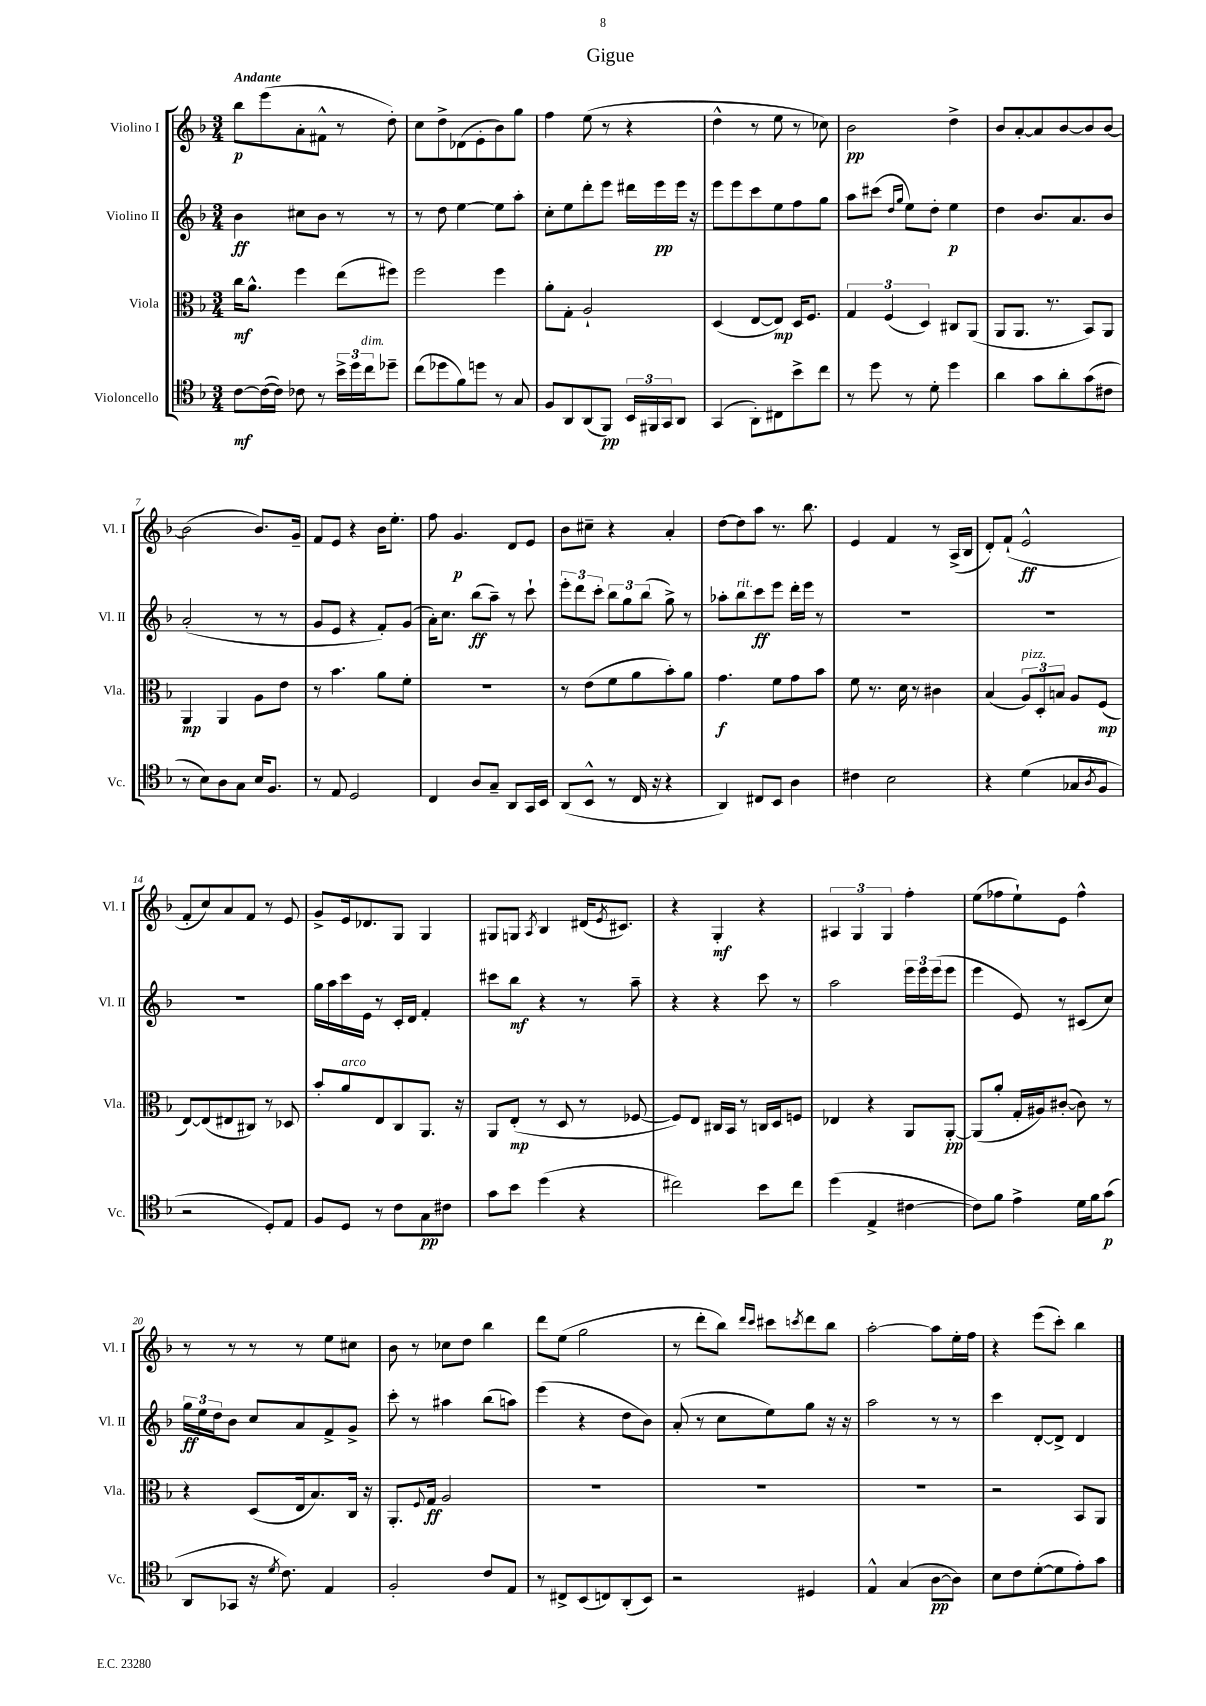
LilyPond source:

\header { title = "Gigue" }
<<
\new StaffGroup <<
\new Staff = "s0" \with { instrumentName = "Violino I" shortInstrumentName = "Vl. I" } {
    \clef treble \key f \major \numericTimeSignature \time 3/4 \tempo "Andante"
    bes''8\p e'''8( a'8-. fis'8-^ r8 d''8-.) |
    c''8 d''8-> des'8( e'8-. bes'8) g''8 |
    f''4 e''8( r8 r4 |
    d''4-^ r8 e''8 r8 ces''8) |
    bes'2\pp d''4-> |
    bes'8 a'8~-. a'8 bes'8~ bes'8 bes'8~ |
    bes'2( bes'8.) g'16-- |
    f'8 e'8 r4 bes'16 e''8.-. |
    f''8 g'4.\p d'8 e'8 |
    bes'8 cis''8-- r4 a'4-. |
    d''8~ d''8 a''8 r8. bes''8. |
    e'4 f'4 r8 a16->( bes16 |
    d'8-.) f'8-!( e'2-^\ff |
    f'8-. c''8) a'8 f'8 r8 e'8 |
    g'8-> e'16 des'8. g8 g4 |
    gis8 g8 \acciaccatura { a8 } bes4 dis'16( \acciaccatura { e'8 } cis'8.) |
    r4 g4-.\mf r4 |
    \tuplet 3/2 { ais4 g4 g4 } f''4-. |
    e''8( fes''8 e''8-!) e'8 fes''4-^ |
    r8 r8 r8 r8 e''8 cis''8 |
    bes'8 r8 ces''8 d''8 bes''4 |
    d'''8 e''8( g''2 |
    r8 d'''8-. bes''8) \grace { d'''16 c'''16 } cis'''8 \acciaccatura { c'''8 } d'''8 bes''8 |
    a''2~-. a''8 e''16-. f''16 |
    r4 e'''8( c'''8-.) bes''4 \bar "|." |
}
\new Staff = "s1" \with { instrumentName = "Violino II" shortInstrumentName = "Vl. II" } {
    \clef treble \key f \major \numericTimeSignature \time 3/4
    bes'4\ff cis''8 bes'8 r8 r8 |
    r8 d''8 e''4~ e''8 a''8-. |
    c''8-. e''8 d'''8-. e'''8 dis'''16 e'''16\pp e'''16 r16 |
    e'''8 e'''8 c'''8 e''8 f''8 g''8 |
    a''8 cis'''8( \grace { d''16 g''16 } e''8) d''8-. e''4\p |
    d''4 bes'8. a'8. bes'8 |
    a'2-.( r8 r8 |
    g'8 e'8 r4 f'8-.) g'8( |
    a'16-.) c''8. bes''8\ff( a''8--) r8 c'''8-! |
    \tuplet 3/2 { e'''8-. d'''8 c'''8-. } \tuplet 3/2 { bes''8 g''8 bes''8( } g''8->) r8 |
    aes''8-. bes''8^\markup { \italic "rit." } c'''8\ff e'''8 d'''16-. e'''16 r8 |
    R2. |
    R2. |
    R2. |
    g''16 a''16 c'''16 e'16 r8 c'16-. d'16 f'4-. |
    cis'''8 bes''8\mf r4 r8 a''8-- |
    r4 r4 c'''8 r8 |
    a''2 \tuplet 3/2 { e'''16 e'''16 e'''16( } e'''8 |
    e'''4 e'8) r8 cis'8( c''8) |
    \tuplet 3/2 { g''16\ff e''16 d''16 } bes'8 c''8 a'8 f'8-> g'8-> |
    c'''8-. r8 ais''4 bes''8( a''8) |
    e'''4( r4 d''8 bes'8) |
    a'8-.( r8 c''8 e''8) g''8 r16 r16 |
    a''2 r8 r8 |
    c'''4 d'8~-. d'8-> d'4 \bar "|." |
}
\new Staff = "s2" \with { instrumentName = "Viola" shortInstrumentName = "Vla." } {
    \clef alto \key f \major \numericTimeSignature \time 3/4
    c''16\mf a'8.-^ f''4 e''8( fis''8) |
    f''2 f''4 |
    a'8-. g8-. a2-! |
    d4( e8~ e8\mp) d16 f8. |
    \tuplet 3/2 { g4 f4( d4) } cis8 a,8( |
    a,8 a,8. r8. bes,8) a,8 |
    a,4\mp a,4 a8 e'8 |
    r8 bes'4. a'8 f'8-. |
    R2. |
    r8 e'8( f'8 a'8 bes'8-.) a'8 |
    g'4.\f f'8 g'8 bes'8 |
    f'8 r8. d'16 r8 cis'4 |
    bes4( \tuplet 3/2 { a8^\markup { \italic "pizz." }) d8-. b8 } a8 f8\mp( |
    e8~) e8( eis8 cis8) r8 des8 |
    bes'8-. a'8^\markup { \italic "arco" } e8 c8 a,8. r16 |
    a,8 e8-.\mp( r8 d8 r8 fes8~ |
    fes8) e8 cis16 bes,16 r8 c16 d16 f8 |
    ees4 r4 a,8 a,8~-.\pp |
    a,8( a'8-. g16-. ais16) cis'8~-.( cis'8) r8 |
    r4 d8( e16 bes8.) c16 r16 |
    a,8.-. \appoggiatura { f8 } g16\ff a2 |
    R2. |
    R2. |
    R2. |
    r2 bes,8 a,8 \bar "|." |
}
\new Staff = "s3" \with { instrumentName = "Violoncello" shortInstrumentName = "Vc." } {
    \clef tenor \key f \major \numericTimeSignature \time 3/4
    c'8~\mf c'16~( c'16) ces'8 r8 \tuplet 3/2 { bes'16-> d''16 c''16^\markup { \italic "dim." } } des''8-- |
    c''8( des''8 f'8) d''8 r8 g8 |
    f8 a,8 a,8( f,8\pp) \tuplet 3/2 { bes,16 fis,16 g,16 } a,8 |
    g,4( a,8-.) cis8 bes'8-> c''8 |
    r8 d''8 r8 d'8-. d''4 |
    a'4 g'8 a'8-. g'8( cis'8 |
    r8 bes8) a8 g8 bes16 f8. |
    r8 e8 d2 |
    c4 a8 g8-- a,8 g,16 bes,16 |
    a,8( bes,8-^ r8 c16 r16 r4 |
    a,4) cis8 bes,8 a4 |
    cis'4 bes2 |
    r4 d'4( ges8 \acciaccatura { a8 } f8 |
    r2 d8-.) e8 |
    f8 d8 r8 c'8 g8\pp cis'8 |
    g'8 bes'8 d''4( r4 |
    cis''2) bes'8 cis''8 |
    d''4( e4-> cis'4~ |
    cis'8) f'8 e'4-> d'16 f'16 g'8\p( |
    a,8 ges,8 r16 \acciaccatura { d'8 } c'8.) e4 |
    f2-. c'8 e8 |
    r8 cis8-> bes,8( c8) a,8-.( bes,8) |
    r2 dis4 |
    e4-^ g4( a8~\pp a8) |
    bes8 c'8 d'8~-.( d'8 e'8-.) g'8 \bar "|." |
}
>>
>>
